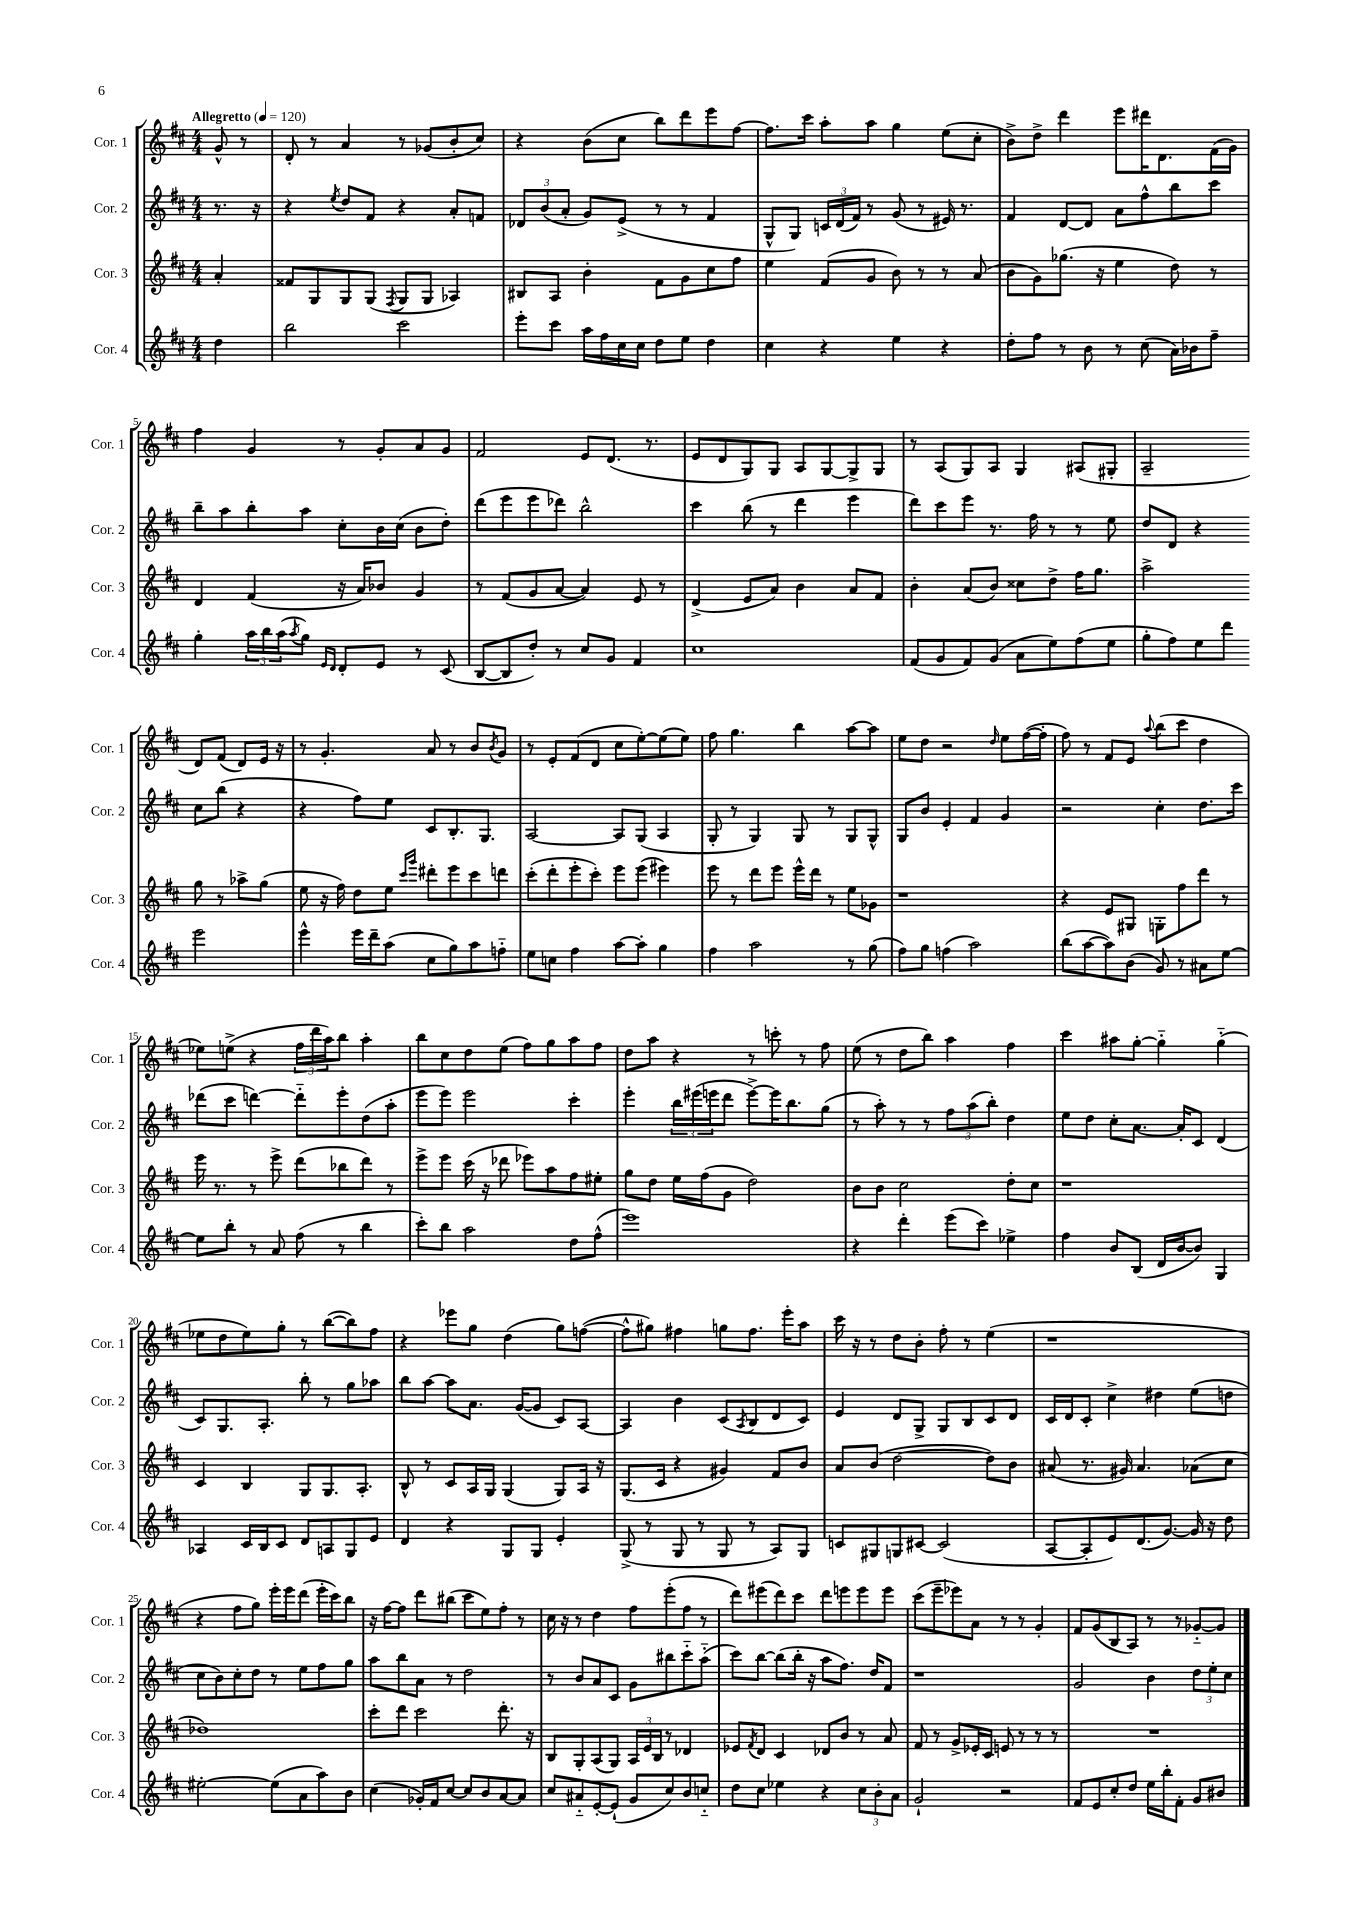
<<
\new StaffGroup <<
\new Staff = "s0" \with { instrumentName = "Cor. 1" shortInstrumentName = "Cor. 1" } {
    \clef treble \key d \major \numericTimeSignature \time 4/4 \partial 4 \tempo "Allegretto" 4 = 120
    g'8-^ r8 |
    d'8-. r8 a'4 r8 ges'8( b'8-. cis''8) |
    r4 b'8( cis''8 b''8) d'''8 e'''8 fis''8~ |
    fis''8. cis'''16 a''8-. a''8 g''4 e''8( cis''8-. |
    b'8->) d''8-> d'''4 e'''8 dis'''16 d'8. fis'16( g'16) |
    fis''4 g'4 r8 g'8-. a'8 g'8 |
    fis'2 e'8 d'8.( r8. |
    e'8 d'8 g8) g8 a8 g8~ g8-> g8 |
    r8 a8( g8) a8 g4 ais8( gis8-. |
    a2-- d'8) fis'8( d'8) e'16 r16 |
    r8 g'4.-. a'8 r8 b'8 \acciaccatura { b'8 } g'8 |
    r8 e'8-. fis'8( d'8 cis''8 e''8~-.) e''8( e''8) |
    fis''8 g''4. b''4 a''8~ a''8 |
    e''8 d''8 r2 \grace { d''16 } e''8 fis''16~( fis''16-. |
    fis''8) r8 fis'8 e'8 \appoggiatura { a''8 } b''8( cis'''8 d''4 |
    ees''8) e''8->( r4 \tuplet 3/2 { fis''16 d'''16 a''16) } b''8 a''4-. |
    b''8 cis''8 d''8 e''8( fis''8) g''8 a''8 fis''8 |
    d''8 a''8 r4 r8 c'''8-. r8 fis''8 |
    e''8( r8 d''8 b''8) a''4 fis''4 |
    cis'''4 ais''8 g''8~-. g''4-_ g''4-_( |
    ees''8 d''8 ees''8) g''8-. r8 b''8~( b''8) fis''8 |
    r4 ees'''8 g''8 d''4( g''8) f''8~( |
    f''8-^ gis''8) fis''4 g''8 fis''8. e'''16-. a''8 |
    cis'''16 r16 r8 d''8 b'8-. fis''8-. r8 e''4( |
    r1 |
    r4 fis''8 g''8) e'''16-. e'''16 d'''8( e'''16-. cis'''16) b''8 |
    r16 fis''16~ fis''8 d'''8 bis''8( cis'''8 e''8) fis''8-. r8 |
    cis''16 r16 r8 d''4 fis''8 e'''8-.( fis''8 r8 |
    d'''8) eis'''8( d'''8) cis'''8 d'''8 e'''8 e'''8 e'''8 |
    cis'''8( e'''8-- ees'''8) a'8 r8 r8 g'4-. |
    fis'8 g'8( b8 a8) r8 r8 ges'8~-_ ges'8 \bar "|." |
}
\new Staff = "s1" \with { instrumentName = "Cor. 2" shortInstrumentName = "Cor. 2" } {
    \clef treble \key d \major \numericTimeSignature \time 4/4 \partial 4
    r8. r16 |
    r4 \acciaccatura { e''8 } d''8 fis'8 r4 a'8-. f'8 |
    \tuplet 3/2 { des'8 b'8( a'8-. } g'8) e'8->( r8 r8 fis'4 |
    g8-^ g8) \tuplet 3/2 { c'16 d'16( fis'16) } r8 g'8( r8 eis'16) r8. |
    fis'4 d'8~ d'8 a'8 fis''8-^ b''8 cis'''8 |
    b''8-- a''8 b''8-. a''8 cis''8-. b'16 cis''16( b'8 d''8-.) |
    d'''8( e'''8 e'''8 des'''8) b''2-^ |
    cis'''4 b''8( r8 d'''4 e'''4 |
    d'''8) cis'''8 e'''8 r8. fis''16 r8 r8 e''8 |
    d''8 d'8 r4 cis''8 b''8( r4 |
    r4 fis''8) e''8 cis'8 b8.-. g8. |
    a2~ a8 g8( a4 |
    g8-. r8 g4) g8 r8 g8 g8-^ |
    g8 b'8 e'4-. fis'4 g'4 |
    r2 cis''4-. d''8. cis'''16 |
    des'''8( cis'''8 d'''4~) d'''8-_ e'''8-. d''8( a''8-. |
    e'''8 e'''8) e'''2 cis'''4-. |
    e'''4-. \tuplet 3/2 { b''16 eis'''16( e'''16 } d'''8 e'''8~->) e'''16 b''8. g''8( |
    r8 a''8-.) r8 r8 \tuplet 3/2 { fis''8 a''8( b''8-.) } d''4 |
    e''8 d''8 cis''8-. a'8.~ a'16-. cis'8 d'4( |
    cis'8) g8. a8.-. b''8-. r8 g''8 aes''8 |
    b''8 a''8~ a''8 a'8. g'16~( g'8 cis'8) a8~ |
    a4 b'4 cis'8( \acciaccatura { a8 } b8 d'8 cis'8) |
    e'4 d'8 g8-> g8 b8 cis'8 d'8 |
    cis'16 d'16 cis'8-. cis''4-> dis''4 e''8( d''8 |
    cis''8 b'8) cis''8-. d''8 r8 e''8 fis''8 g''8 |
    a''8 b''8 a'8 r8 d''2 |
    r8 b'8 a'8 cis'8 g'8 bis''8 cis'''8-_ a''8-_( |
    cis'''8) b''8~ b''8( b''16-. r16 a''8 fis''8.) d''16 fis'8 |
    r1 |
    g'2 b'4 \tuplet 3/2 { d''8 e''8-. cis''8 } \bar "|." |
}
\new Staff = "s2" \with { instrumentName = "Cor. 3" shortInstrumentName = "Cor. 3" } {
    \clef treble \key d \major \numericTimeSignature \time 4/4 \partial 4
    a'4-. |
    fisis'8 g8 g8 g8( \acciaccatura { fis8 } g8 g8 aes4) |
    bis8 a8 b'4-. fis'8 g'8 cis''8 fis''8 |
    e''4 fis'8( g'8 b'8) r8 r8 a'8( |
    b'8 g'8) ges''8.( r16 e''4 d''8) r8 |
    d'4 fis'4( r16 a'16) bes'8 g'4 |
    r8 fis'8( g'8 a'8~ a'4) e'8 r8 |
    d'4->( e'8 a'8) b'4 a'8 fis'8 |
    b'4-. a'8( b'8) cisis''8 d''8-> fis''16 g''8. |
    a''2-> g''8 r8 aes''8-> g''8( |
    e''8 r16 fis''16) d''8 e''8 \grace { cis'''16 g'''16 } dis'''8-. e'''8 cis'''8 d'''8 |
    cis'''8-.( d'''8-. e'''8-. cis'''8-.) e'''8 e'''8( eis'''4) |
    e'''8 r8 d'''8 e'''8 e'''16-^ d'''16 r8 e''8 ges'8 |
    r1 |
    r4 e'8 gis8 g8-. fis''8 d'''8 r8 |
    e'''16 r8. r8 e'''8-> d'''8( bes''8 d'''8) r8 |
    e'''8-> e'''8 cis'''16( r16 des'''8 ees'''8) a''8 fis''8 eis''8-. |
    g''8 d''8 e''16 fis''16( g'8 d''2) |
    b'8 b'8 cis''2 d''8-. cis''8 |
    r1 |
    cis'4 b4 g8 g8. a8.-. |
    b8-^ r8 cis'8 a16 g16 g4( g8) a16 r16 |
    g8.( cis'16 r4 gis'4) fis'8 b'8 |
    a'8 b'8( d''2~ d''8) b'8 |
    ais'8( r8. gis'16) ais'4. aes'8( cis''8 |
    des''1) |
    cis'''8-. d'''8 cis'''2 d'''8.-. r16 |
    b8 g8-. a8( g8) \tuplet 3/2 { a16 e'16 b16 } r8 des'4 |
    ees'8 \acciaccatura { fis'8 } d'8 cis'4 des'8 b'8 r8 a'8 |
    fis'8 r8 g'8-> ees'16-. cis'16 e'8 r8 r8 r8 |
    R1 \bar "|." |
}
\new Staff = "s3" \with { instrumentName = "Cor. 4" shortInstrumentName = "Cor. 4" } {
    \clef treble \key d \major \numericTimeSignature \time 4/4 \partial 4
    d''4 |
    b''2 cis'''2 |
    e'''8-. cis'''8 a''16 fis''16 cis''16 cis''16 d''8 e''8 d''4 |
    cis''4 r4 e''4 r4 |
    d''8-. fis''8 r8 b'8 r8 cis''8( a'16) bes'16 fis''8-- |
    g''4-. \tuplet 3/2 { a''16 b''16 a''16( } \acciaccatura { a''8 } g''8) \grace { e'16 d'16 } d'8-. e'8 r8 cis'8( |
    b8~ b8 d''8-.) r8 cis''8 g'8 fis'4 |
    cis''1 |
    fis'8( g'8 fis'8) g'8( a'8 e''8) fis''8( e''8 |
    g''8-. fis''8) e''8 d'''8 e'''2 |
    e'''4-^ e'''16 d'''16-- a''8( cis''8 g''8) a''8 f''8-_ |
    e''8 c''8 fis''4 a''8~ a''8-. g''4 |
    fis''4 a''2 r8 g''8( |
    fis''8) g''8 f''4( a''2) |
    b''8( a''8~ a''8) b'8( g'8) r8 ais'8 e''8~ |
    e''8 b''8-. r8 a'8 fis''8( r8 b''4 |
    cis'''8-.) b''8 a''2 d''8 fis''8-^( |
    e'''1) |
    r4 d'''4-. e'''8( cis'''8) ees''4-> |
    fis''4 b'8 b8( d'16 b'16~ b'8) g4 |
    aes4 cis'16 b16 cis'8 d'8 a8 g8 e'8 |
    d'4 r4 g8 g8 e'4-. |
    g8->( r8 g8 r8 g8 r8 a8) g8 |
    c'8 gis8 g8 cis'8~ cis'2( |
    a8~ a8-. e'8) d'8.( g'8.~) g'16 r16 d''8 |
    eis''2~-. eis''8( a'8 a''8) b'8 |
    cis''4( ges'16-.) fis'16 cis''8~ cis''8 b'8 a'8~ a'8 |
    cis''8 ais'8-_ e'8~-. e'8-!( g'8 cis''8) b'8 c''8-_ |
    d''8 cis''8 ees''4 r4 \tuplet 3/2 { cis''8 b'8-. a'8 } |
    g'2-! r2 |
    fis'8 e'8 cis''8-. d''8 e''16 b''16-. fis'8-. g'8 bis'8 \bar "|." |
}
>>
>>
